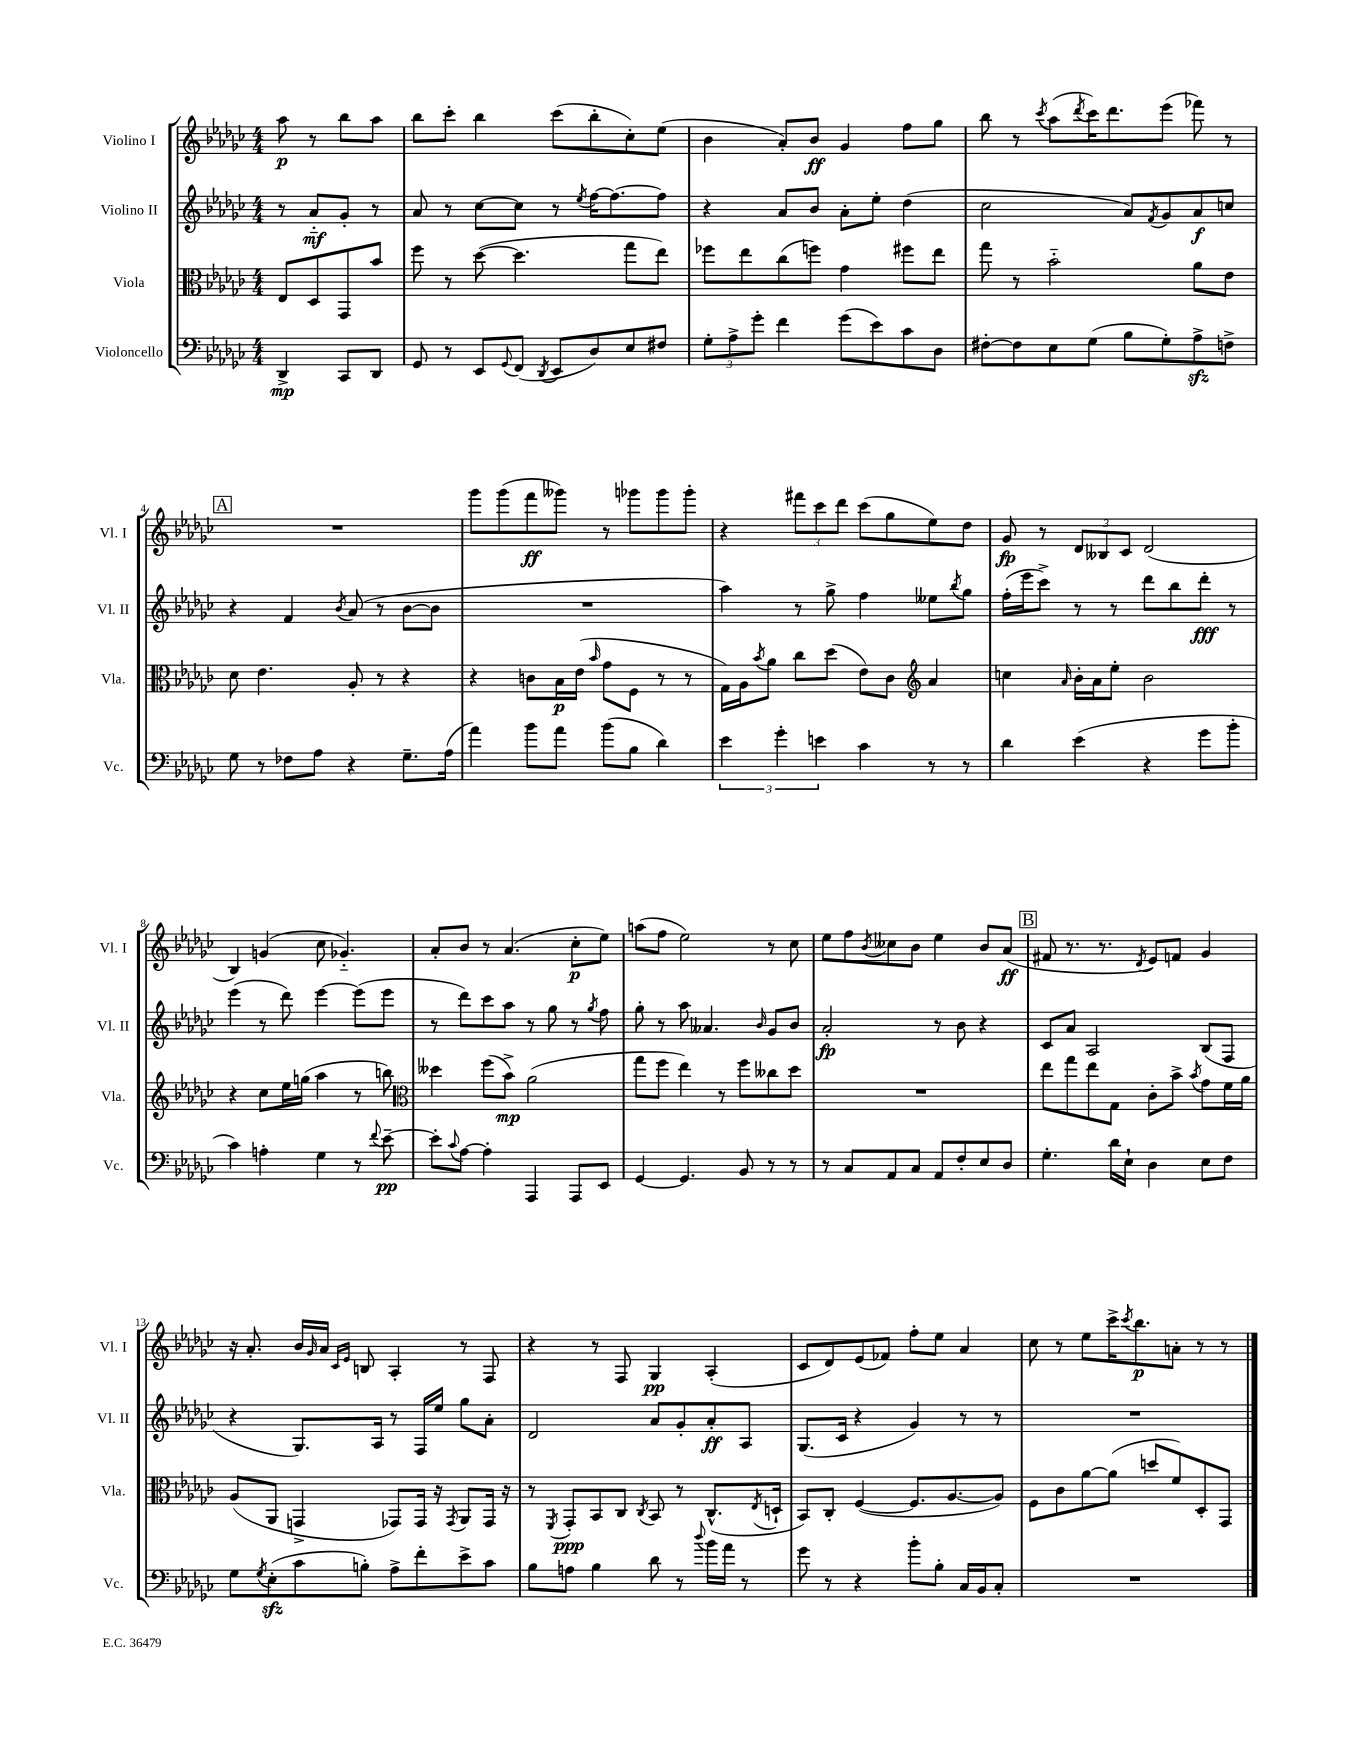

**kern	**dynam	**kern	**dynam	**kern	**dynam	**kern	**dynam
*part4	*part4	*part3	*part3	*part2	*part2	*part1	*part1
*staff4	*staff4	*staff3	*staff3	*staff2	*staff2	*staff1	*staff1
*I"Violoncello	*	*I"Viola	*	*I"Violino II	*	*I"Violino I	*
*I'Vc.	*	*I'Vla.	*	*I'Vl. II	*	*I'Vl. I	*
*clefF4	*	*clefC3	*	*clefG2	*	*clefG2	*
*k[b-e-a-d-g-c-]	*	*k[b-e-a-d-g-c-]	*	*k[b-e-a-d-g-c-]	*	*k[b-e-a-d-g-c-]	*
*M4/4	*	*M4/4	*	*M4/4	*	*M4/4	*
=	=	=	=	=	=	=	=
4DD-^/	mp	8E-/L	.	8r	.	8aa-\	p
.	.	8D-/	.	8a-/L	mf	8r	.
8CC-/L	.	8GG-/	.	8g-'/J	.	8bb-\L	.
8DD-/J	.	8b-/J	.	8r	.	8aa-\J	.
=1	=1	=1	=1	=1	=1	=1	=1
8GG-/	.	8ff\	.	8a-/	.	8bb-\L	.
8r	.	8r	.	8r	.	8ccc-'\J	.
8EE-/L	.	([8dd-\	.	[8cc-\L	.	4bb-\	.
8qqGG-/	.	.	.	.	.	.	.
(8FF/J	.	4.dd-\]	.	8cc-\J]	.	.	.
8qDD-/	.	.	.	.	.	.	.
8EE-/L	.	.	.	8r	.	(8ccc-\L	.
.	.	.	.	8qee-/	.	.	.
8D-/)	.	.	.	[16ff\KL	.	8bb-'\	.
.	.	.	.	8.ff\_	.	.	.
8E-/	.	8gg-\L	.	.	.	8cc-'\)	.
8F#X/J	.	8ee-\J)	.	8ff\J]	.	(8ee-\J	.
=2	=2	=2	=2	=2	=2	=2	=2
12G-'\L	.	8ff-X\L	.	4r	.	4b-\	.
12A-^\	.	.	.	.	.	.	.
.	.	8ee-\	.	.	.	.	.
12g-'\J	.	.	.	.	.	.	.
4f\	.	(8cc-\	.	8a-/L	.	8a-'/L)	.
.	.	8ffn\J)	.	8b-/J	.	8b-/J	ff
(8g-\L	.	4g-\	.	8a-'\L	.	4g-/	.
8e-\)	.	.	.	8ee-'\J	.	.	.
8c-\	.	8ff#X\L	.	(4dd-\	.	8ff\L	.
8D-\J	.	8ee-\J	.	.	.	8gg-\J	.
=3	=3	=3	=3	=3	=3	=3	=3
[8F#X'\L	.	8gg-\	.	2cc-\	.	8bb-\	.
8F#\]	.	8r	.	.	.	8r	.
.	.	.	.	.	.	8qccc-/	.
8E-\	.	2b-\	.	.	.	(8aa-\L	.
.	.	.	.	.	.	8qddd-/	.
(8G-\J	.	.	.	.	.	16ccc-\K)	.
.	.	.	.	.	.	8.ddd-\	.
8B-\L	.	.	.	8a-/L)	.	.	.
.	.	.	.	8qf/	.	.	.
8G-'\)	.	.	.	8g-/	.	(8eee-\J	.
8A-zz^\	.	8a-\L	.	8a-/	f	8fff-X\)	.
8Fn^\J	.	8e-\J	.	8ccn/J	.	8r	.
!!LO:LB:g=z
!!LO:REH:place=s1:t=A
=4	=4	=4	=4	=4	=4	=4	=4
8G-\	.	8d-\	.	4r	.	1r	.
8r	.	4.e-\	.	.	.	.	.
8F-X\L	.	.	.	4f/	.	.	.
8A-\J	.	.	.	.	.	.	.
.	.	.	.	8qb-/	.	.	.
4r	.	8A-'/	.	(8a-/	.	.	.
.	.	8r	.	8r	.	.	.
8.G-~\L	.	4r	.	[8b-\L	.	.	.
.	.	.	.	8b-\J]	.	.	.
(16A-\Jk	.	.	.	.	.	.	.
=5	=5	=5	=5	=5	=5	=5	=5
4a-\)	.	4r	.	1r	.	8ggg-\L	.
.	.	.	.	.	.	(8ggg-\	.
8b-\L	.	8cn\L	.	.	.	8fff\	ff
8a-\J	.	16B-\L	p	.	.	8ggg--X\J)	.
.	.	(16e-\JJ	.	.	.	.	.
.	.	16qqb-/	.	.	.	.	.
(8b-\L	.	8g-\L	.	.	.	8r	.
8B-\J	.	8F\J	.	.	.	8ggg-X\L	.
4d-\)	.	8r	.	.	.	8ggg-\	.
.	.	8r	.	.	.	8ggg-'\J	.
=6	=6	=6	=6	=6	=6	=6	=6
6e-\	.	16G-\LL)	.	4aa-\)	.	4r	.
.	.	16A-\J	.	.	.	.	.
.	.	8qb-/	.	.	.	.	.
.	.	8a-\J	.	.	.	.	.
6g-'\	.	.	.	.	.	.	.
.	.	8cc-\L	.	8r	.	12fff#X\L	.
6en\	.	.	.	.	.	12ccc-\	.
.	.	(8dd-\J	.	8gg-^\	.	.	.
.	.	.	.	.	.	12ddd-\J	.
4c-\	.	8e-\L)	.	4ff\	.	(8ccc-\L	.
.	.	8c-\J	.	.	.	8gg-\	.
*	*	*clefG2	*	*	*	*	*
8r	.	4a-/	.	8ee--X\L	.	8ee-\)	.
.	.	.	.	8qbb-/	.	.	.
8r	.	.	.	8gg-\J	.	8dd-\J	.
=7	=7	=7	=7	=7	=7	=7	=7
4d-\	.	4ccn\	.	(16ff'\LL	.	8g-/	fp
.	.	.	.	16eee-\J	.	.	.
.	.	.	.	8ccc-^\J)	.	8r	.
.	.	16qqa-/	.	.	.	.	.
(4e-\	.	16b-'\LL	.	8r	.	12d-/L	.
.	.	16a-\J	.	.	.	.	.
.	.	.	.	.	.	12B--X/	.
.	.	8ee-'\J	.	8r	.	.	.
.	.	.	.	.	.	12c-/J	.
4r	.	2b-\	.	8ddd-\L	.	(2d-/	.
.	.	.	.	8bb-\	.	.	.
8g-\L	.	.	.	8ddd-'\J	fff	.	.
8b-'\J	.	.	.	8r	.	.	.
!!LO:LB:g=z
=8	=8	=8	=8	=8	=8	=8	=8
4c-\)	.	4r	.	(4eee-\	.	4B-/)	.
4An'\	.	8cc-\L	.	8r	.	(4gn/	.
.	.	16ee-\L	.	8ddd-\)	.	.	.
.	.	(16ggn\JJ	.	.	.	.	.
4G-\	.	4aa-\	.	[4eee-\	.	8cc-\	.
.	.	.	.	.	.	4.g-X/)	.
8r	.	8r	.	(8eee-\L]	.	.	.
8qqf/	.	.	.	.	.	.	.
[8e-~\	pp	8bbn\)	.	8eee-\J	.	.	.
=9	=9	=9	=9	=9	=9	=9	=9
*	*	*clefC3	*	*	*	*	*
8e-'\L]	.	4dd--X\	.	8r	.	8a-'/L	.
8qqc-/	.	.	.	.	.	.	.
[8A-\J	.	.	.	8ddd-\L)	.	8b-/J	.
4A-'\]	.	(8ff\L	.	8ccc-\	.	8r	.
.	.	8b-^\J)	mp	8aa-\J	.	(4.a-/	.
4AAA-/	.	(2a-\	.	8r	.	.	.
.	.	.	.	8gg-\	.	.	.
8AAA-/L	.	.	.	8r	.	8cc-'\L	p
.	.	.	.	8qgg-/	.	.	.
8EE-/J	.	.	.	8ff\	.	8ee-\J)	.
=10	=10	=10	=10	=10	=10	=10	=10
[4GG-/	.	8gg-\L	.	8gg-'\	.	(8aan\L	.
.	.	8ff\J	.	8r	.	8ff\J	.
4.GG-/]	.	4ee-\)	.	8aa-\	.	2ee-\)	.
.	.	.	.	4.a--X/	.	.	.
.	.	8r	.	.	.	.	.
8BB-/	.	8ff\L	.	.	.	.	.
.	.	.	.	16qqb-/	.	.	.
8r	.	8cc--X\	.	8g-/L	.	8r	.
8r	.	8dd-\J	.	8b-/J	.	8cc-\	.
=11	=11	=11	=11	=11	=11	=11	=11
8r	.	1r	.	2a-'/	fp	8ee-\L	.
8C-/L	.	.	.	.	.	8ff\	.
.	.	.	.	.	.	8qb-/	.
8AA-/	.	.	.	.	.	8cc--X\	.
8C-/J	.	.	.	.	.	8b-\J	.
8AA-/L	.	.	.	8r	.	4ee-\	.
8F'/	.	.	.	8b-\	.	.	.
8E-/	.	.	.	4r	.	8b-/L	.
8D-/J	.	.	.	.	.	(8a-/J	ff
!!LO:REH:place=s1:t=B
=12	=12	=12	=12	=12	=12	=12	=12
4.G-'\	.	8ee-\L	.	8c-/L	.	8f#X/	.
.	.	8gg-\	.	8a-/J	.	8.r	.
.	.	8ee-\	.	2A-/	.	.	.
.	.	.	.	.	.	8.r	.
16d-\LL	.	8G-\J	.	.	.	.	.
16E-`\JJ	.	.	.	.	.	.	.
.	.	.	.	.	.	8qd-/	.
4D-\	.	8c-'\L	.	.	.	8e-/L)	.
.	.	8b-^\J	.	.	.	8fn/J	.
.	.	8qb-/	.	.	.	.	.
8E-\L	.	8g-\L	.	(8B-/L	.	4g-/	.
8F\J	.	16f\L	.	8F/J	.	.	.
.	.	16a-\JJ	.	.	.	.	.
!!LO:LB:g=z
=13	=13	=13	=13	=13	=13	=13	=13
8G-\L	.	(8A-/L	.	4r	.	16r	.
.	.	.	.	.	.	8.a-'/	.
8qG-/	.	.	.	.	.	.	.
(8E-zz'\	.	8AA-/J	.	.	.	.	.
8c-\	.	4GGn^/	.	8.G-/L)	.	16b-/LL	.
.	.	.	.	.	.	16qqg-/	.
.	.	.	.	.	.	16a-/JJ	.
.	.	.	.	.	.	16qqc-/LL	.
.	.	.	.	.	.	16qqe-/JJ	.
8Bn'\J)	.	.	.	.	.	8Bn/	.
.	.	.	.	16A-/Jk	.	.	.
8A-^\L	.	8GG-X/L)	.	8r	.	4A-'/	.
8f'\	.	16GG-/Jk	.	16F/LL	.	.	.
.	.	16r	.	16ee-/JJ	.	.	.
.	.	8qGG-/	.	.	.	.	.
8e-^\	.	8AA-/L	.	8gg-\L	.	8r	.
8c-\J	.	16GG-/Jk	.	8a-'\J	.	8F/	.
.	.	16r	.	.	.	.	.
=14	=14	=14	=14	=14	=14	=14	=14
8B-\L	.	8r	.	2d-/	.	4r	.
.	.	8qFF/	.	.	.	.	.
8An\J	.	8GG-'/L	ppp	.	.	.	.
4B-\	.	8BB-/	.	.	.	8r	.
.	.	8C-/J	.	.	.	8F/	.
.	.	8qC-/	.	.	.	.	.
8d-\	.	8BB-/	.	8a-/L	.	4G-/	pp
8r	.	8r	.	8g-'/	.	.	.
8qqdd-/	.	.	.	.	.	.	.
16b-\LL	.	(8.C-^^/L	.	8a-'/	ff	(4A-'/	.
16a-\JJ	.	.	.	.	.	.	.
8r	.	.	.	8A-/J	.	.	.
.	.	8qE-/	.	.	.	.	.
.	.	16Dn`/Jk	.	.	.	.	.
=15	=15	=15	=15	=15	=15	=15	=15
8g-\	.	8BB-/L)	.	(8.G-/L	.	8c-/L	.
8r	.	8C-'/J	.	.	.	8d-/)	.
.	.	.	.	16c-/Jk	.	.	.
4r	.	([4F/	.	4r	.	(8e-/	.
.	.	.	.	.	.	8f-X/J)	.
8b-'\L	.	8.F/L]	.	4g-/)	.	8ff'\L	.
8B-'\J	.	.	.	.	.	8ee-\J	.
.	.	[8.A-/	.	.	.	.	.
16C-/LL	.	.	.	8r	.	4a-/	.
16BB-/J	.	.	.	.	.	.	.
8C-'/J	.	8A-/J])	.	8r	.	.	.
=16	=16	=16	=16	=16	=16	=16	=16
1r	.	8F\L	.	1r	.	8cc-\	.
.	.	8c-\	.	.	.	8r	.
.	.	[8a-\	.	.	.	8ee-\L	.
.	.	(8a-\J]	.	.	.	16ccc-^\K	.
.	.	.	.	.	.	8qccc-/	.
.	.	.	.	.	.	8.bb-\	p
.	.	8ddn/L	.	.	.	.	.
.	.	8f/)	.	.	.	8an'\J	.
.	.	8D-'/	.	.	.	8r	.
.	.	8GG-/J	.	.	.	8r	.
==	==	==	==	==	==	==	==
*-	*-	*-	*-	*-	*-	*-	*-
